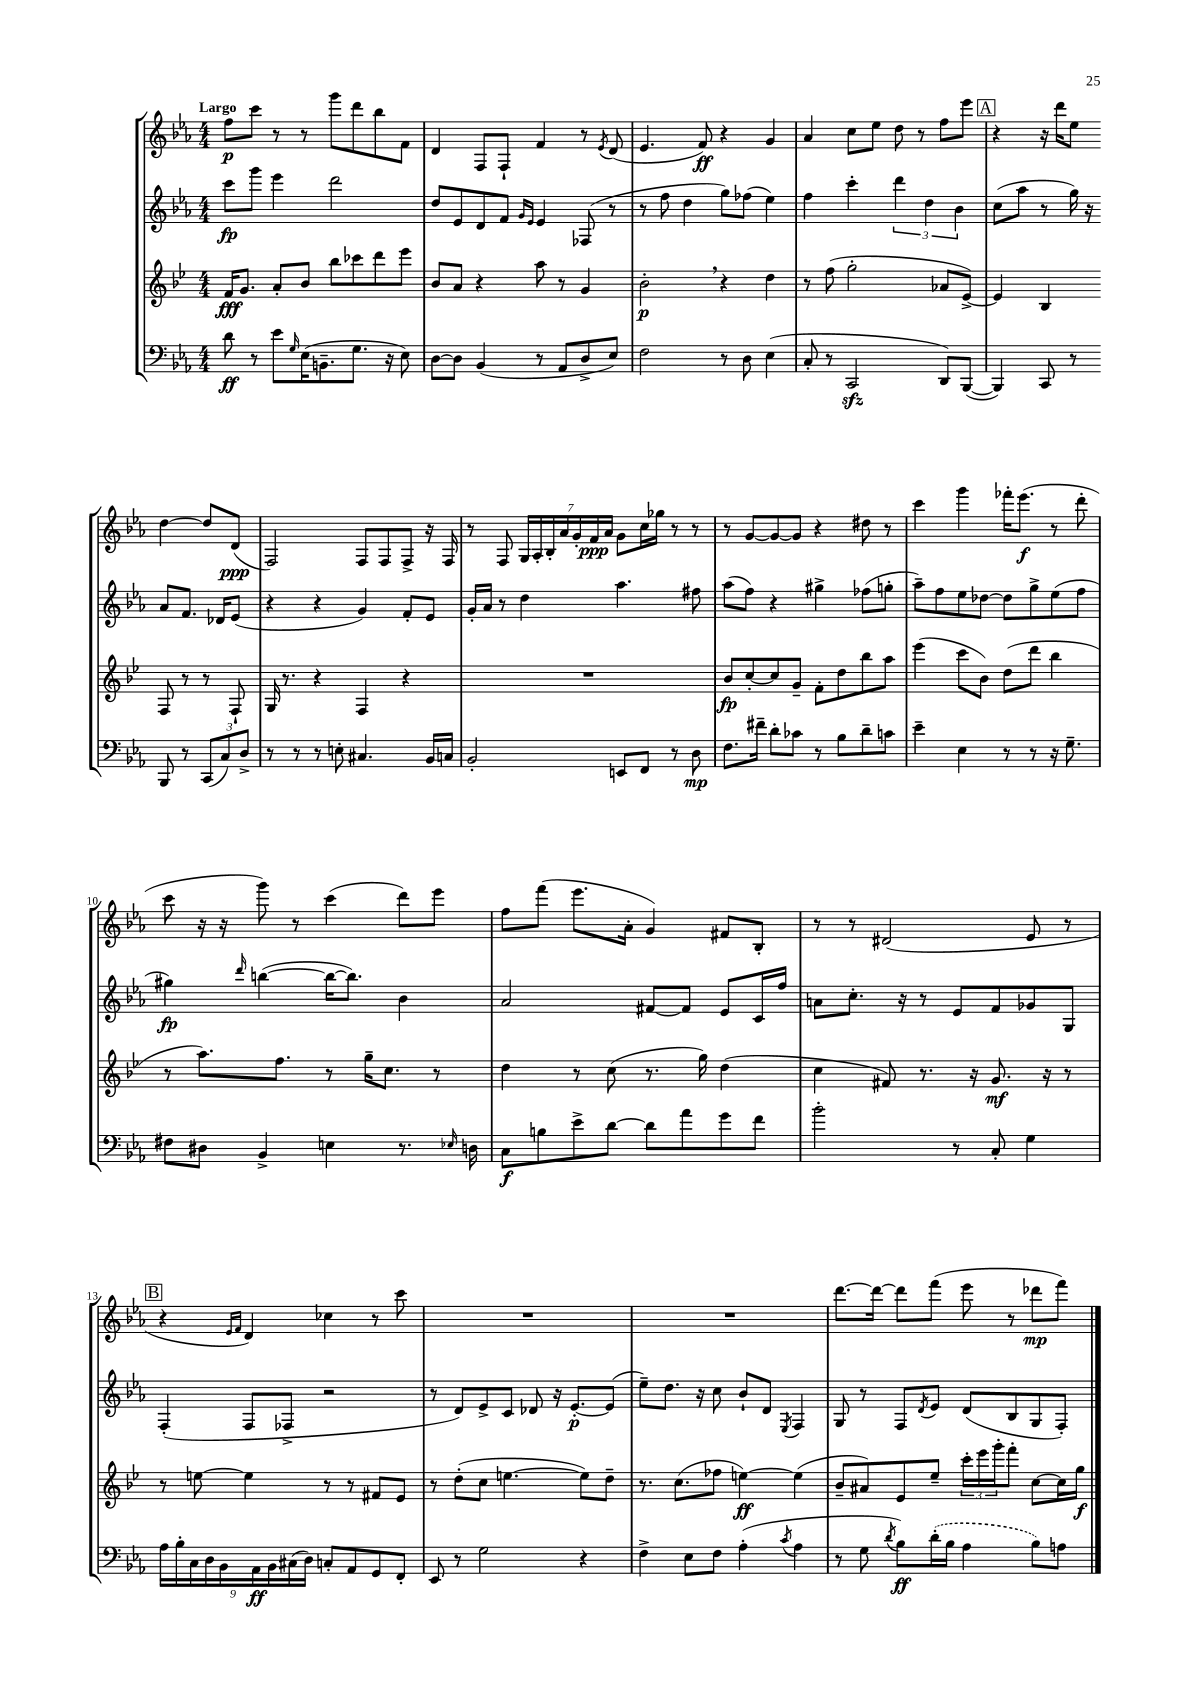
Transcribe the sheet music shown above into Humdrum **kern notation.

**kern	**kern	**kern	**kern
*staff4	*staff3	*staff2	*staff1
*clefF4	*clefG2	*clefG2	*clefG2
*k[b-e-a-]	*k[b-e-]	*k[b-e-a-]	*k[b-e-a-]
*M4/4	*M4/4	*M4/4	*M4/4
8d\	16f/LK	8ccc\L	8ff\L
.	8.g/J	.	.
8r	.	8ggg\J	8ccc\J
8e-\L	8a'/L	4eee-\	8r
16qqG/	.	.	.
(16E-\K	8b-/J	.	8r
8.BB~\	.	.	.
.	8bb-\L	2ddd\	8ggg\L
8.G\J	8ccc-\	.	8ddd\
.	8ddd\	.	8bb-\
16r	.	.	.
8E-\)	8eee-\J	.	8f\J
=	=	=	=
[8D\L	8b-/L	8dd/L	4d/
8D\]J	8a/J	8e-/	.
(4BB-/	4r	8d/	8F/L
.	.	8f/J	8F`/J
.	.	16qqg/LL	.
.	.	16qqe-/JJ	.
8r	8aa\	4e-/	4f/
8AA-/L	8r	.	.
8D^/	4g/	(8F-/	8r
.	.	.	8qe-/
8E-/J)	.	8r	(8d/
=	=	=	=
2F\	2b-'\	8r	4.e-/
.	.	8ff\	.
.	.	4dd\	.
.	.	.	8f/)
8r	4r	8gg\L)	4r
8D\	.	(8ff-\J	.
(4E-\	4dd\	4ee-\)	4g/
=	=	=	=
8C'/	8r	4ff\	4a-/
8r	(8ff\	.	.
2CC/	2gg'\	4ccc'\	8cc\L
.	.	.	8ee-\J
.	.	6ddd\	8dd\
.	.	.	8r
.	.	6dd\	.
8DD/L)	8a-/L	.	8ff\L
.	.	6b-\	.
([8BBB-/J	[8e-^/J)	.	8eee-\J
=	=	=	=
4BBB-/])	4e-/]	(8cc\L	4r
.	.	8aa-\J	.
8CC/	4B-/	8r	16r
.	.	.	16ddd\LK
8r	.	16gg\)	8ee-\J
.	.	16r	.
8BBB-/	8F/	8a-/L	[4dd\
8r	8r	8.f/J	.
(12CC/L	8r	.	8dd/]L
.	.	16d-/LK	.
12C/)	.	.	.
.	8F`/	(8e-/J	(8d/J
12D^/J	.	.	.
=	=	=	=
8r	16G/	4r	2F/)
.	8.r	.	.
8r	.	.	.
8r	4r	4r	.
8E'\	.	.	.
4.C#/	4F/	4g/)	8F/L
.	.	.	8F/
.	4r	8f'/L	8F^/J
16BB-/LL	.	8e-/J	16r
16C/JJ	.	.	16F/
=	=	=	=
2BB-'/	1r	16g'/LL	8r
.	.	16a-/JJ	.
.	.	8r	8F/
.	.	4dd\	28G/LL
.	.	.	28A-'/
.	.	.	28B-'/
.	.	.	28a-/
.	.	.	28g'/
.	.	.	28f/
.	.	.	28a-/JJ
8EE/L	.	4.aa-\	8g\L
8FF/J	.	.	16cc\L
.	.	.	16gg-\JJ
8r	.	.	8r
8D\	.	8ff#\	8r
=	=	=	=
8.F\L	8b-/L	(8aa-\L	8r
.	[8cc'/	8ff\J)	[8g/L
16f#~\Jk	.	.	.
8d'\L	8cc/]	4r	8g/_
8c-\J	8g~/J	.	8g/]J
8r	8f'\L	4gg#^\	4r
8B-\L	8dd\	.	.
8d~\	8bb-\	(8ff-\L	8dd#\
8c\J	8aa\J	8gg'\J	8r
=	=	=	=
4e-~\	(4eee-\	8aa-~\L)	4ccc\
.	.	8ff\	.
4E-\	8ccc\L	8ee-\	4ggg\
.	8b-\J)	[8dd-\J	.
8r	(8dd\L	8dd-\]L	16fff-'\LK
.	.	.	(8.eee-\J
8r	8ddd\J	8gg^\	.
16r	4bb-\	(8ee-\	8r
8.G~\	.	.	.
.	.	8ff\J	8ddd'\
=	=	=	=
8F#\L	8r	4gg#\)	8ccc\
8D#\J	8.aa\L)	.	16r
.	.	.	16r
.	.	16qqddd/	.
4BB-^/	.	([4bb\	8ggg\)
.	8.ff\J	.	.
.	.	.	8r
4E\	8r	16bb\_LK	(4ccc\
.	.	8.bb\]J)	.
.	16gg~\LK	.	.
.	8.cc\J	.	.
8.r	.	4b-\	8ddd\L)
.	8r	.	8eee-\J
16qqE-/	.	.	.
16D\	.	.	.
=	=	=	=
8C\L	4dd\	2a-/	8ff\L
8B\	.	.	(8fff\J
8e-^\	8r	.	8.eee-\L
[8d\J	(8cc\	.	.
.	.	.	16a-'\Jk
8d\]L	8.r	[8f#/L	4g/)
8a-\	.	8f#/]J	.
.	16gg\)	.	.
8g\	(4dd\	8e-/L	8f#/L
8f\J	.	16c/L	8B-'/J
.	.	16ff/JJ	.
=	=	=	=
2b-'\	4cc\	8a\L	8r
.	.	8.cc'\J	8r
.	8f#/)	.	(2d#/
.	.	16r	.
.	8.r	8r	.
8r	.	8e-/L	.
.	16r	.	.
8C'/	8.g/	8f/	.
4G\	.	8g-/	8e-/
.	16r	.	.
.	8r	8G/J	8r
=	=	=	=
18A-\LL	8r	(4F'/	4r
18B-'\	.	.	.
18C\	.	.	.
.	[8ee\	.	.
18D\	.	.	.
18BB-\	.	.	.
.	.	.	16qqe-/LL
.	.	.	16qqf/JJ
.	4ee\]	8F/L	4d/)
18AA-\	.	.	.
18BB-\	.	.	.
.	.	8F-^/J	.
(18C#\	.	.	.
18D\JJ)	.	.	.
8C'/L	8r	2r	4cc-\
8AA-/	8r	.	.
8GG/	8f#/L	.	8r
8FF'/J	8e-/J	.	8ccc\
=	=	=	=
8EE-/	8r	8r	1r
8r	(8dd'\L	8d/L)	.
2G\	8cc\J	8e-^/	.
.	[4.ee\	8c/J	.
.	.	8d-/	.
.	.	16r	.
.	.	[8.e-'/L	.
4r	8ee\]L)	.	.
.	8dd~\J	(8e-/]J	.
=	=	=	=
4F^\	8.r	8ee-~\L)	1r
.	.	8.dd\J	.
.	(8.cc\L	.	.
8E-\L	.	.	.
.	.	16r	.
8F\J	8ff-\J	8cc\	.
(4A-'\	[4ee\)	8b-`/L	.
.	.	8d/J	.
8qc/	.	8qE-/	.
4A-\	(4ee\]	4F/	.
=	=	=	=
8r	8b-~/L	8G/	[8.ddd\L
8G\	8a#/)	8r	.
.	.	.	16ddd\_Jk
8qd/	.	.	.
8B-\L)	8e-/	8F/L	8ddd\]L
.	.	8qd/	.
(16d'\L	8ee-~/J	8e-/J	(8fff\J
16B-\JJ	.	.	.
4A-\	24ccc'\LL	(8d/L	8eee-\
.	24eee-\	.	.
.	24ggg'\J	.	.
.	8fff'\J	8B-/	8r
8B-\L)	[8cc\L	8G/	8ddd-\L
8A\J	16cc\]L	8F'/J)	8fff\J)
.	16gg\JJ	.	.
==	==	==	==
*-	*-	*-	*-
